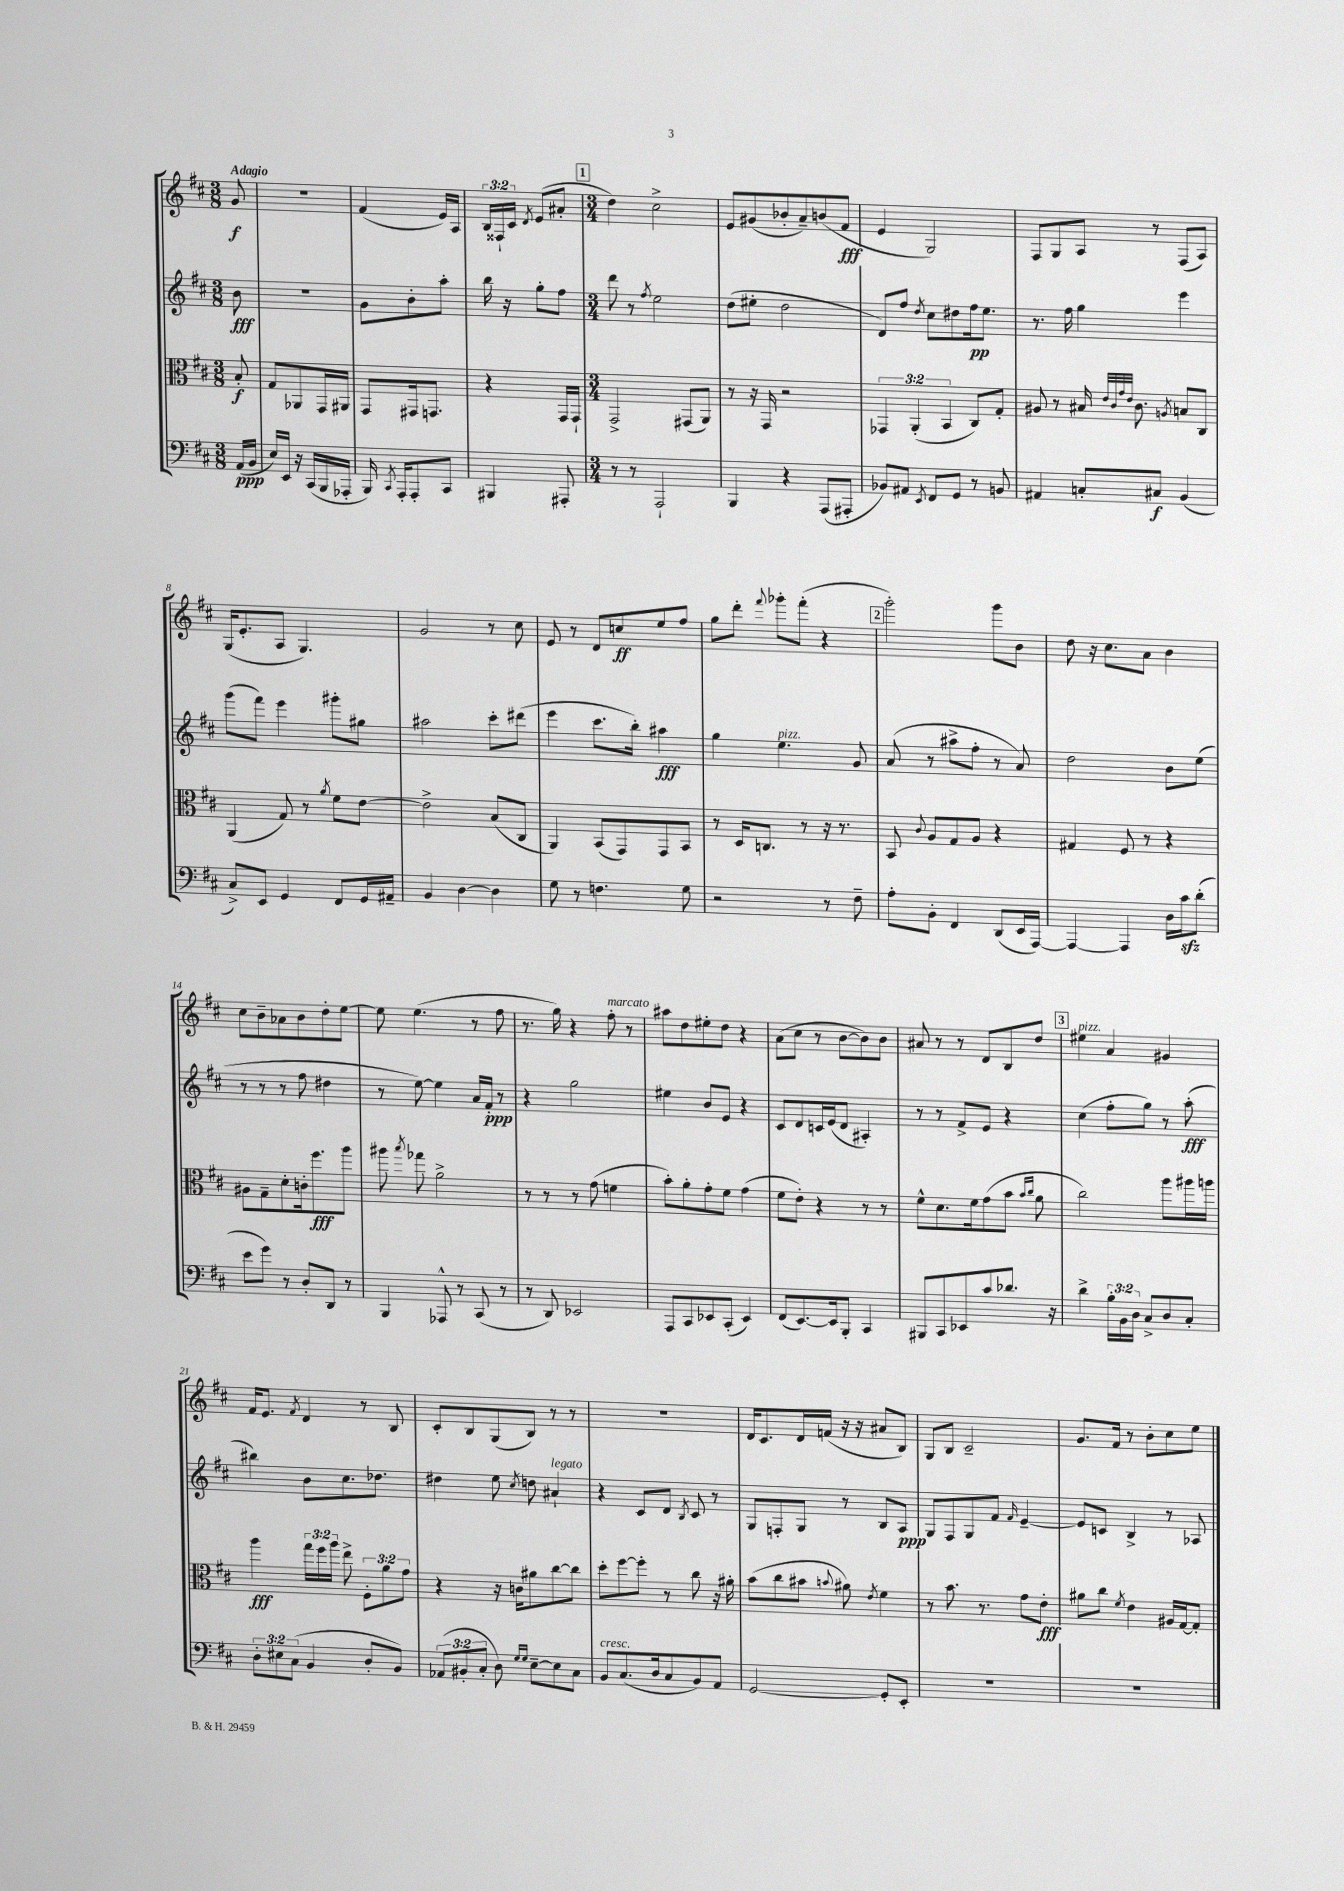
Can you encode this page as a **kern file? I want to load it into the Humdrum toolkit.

**kern	**kern	**kern	**kern
*staff4	*staff3	*staff2	*staff1
*clefF4	*clefC3	*clefG2	*clefG2
*k[f#c#]	*k[f#c#]	*k[f#c#]	*k[f#c#]
*M3/8	*M3/8	*M3/8	*M3/8
(16AA	8B'	8b	8g
16BB	.	.	.
=	=	=	=
16E)	8G	4.r	4.r
16EE	.	.	.
16r	8AA-	.	.
(16CC#	.	.	.
16BBB	16GG	.	.
16AAA-'	16AA#	.	.
=	=	=	=
16BBB)	8GG	8g	(4f#
8qCC#	.	.	.
16AAA'	.	.	.
8AAA'	16GG#	8b'	.
.	8.GG	.	.
8CC#	.	8aa'	16e)
.	.	.	16A
=	=	=	=
4BBB#	4r	16bb	24B
.	.	.	24F##`
.	.	16r	.
.	.	.	24c#
.	.	.	8qd
.	.	8gg'	(8e
8AAA#'	16GG	8ff#	8a#'
.	16GG`	.	.
=	=	=	=
*M3/4	*M3/4	*M3/4	*M3/4
8r	2GG^	8ddd	4dd)
8r	.	8r	.
.	.	8qff#	.
2AAA`	.	2ee	2cc#^
.	(8GG#	.	.
.	8AA)	.	.
=	=	=	=
4BBB	8r	(8dd	8e
.	16r	8ee#'	(8g#
.	16GG	.	.
4r	2r	2dd	8b-'
.	.	.	8a~)
(8AAA	.	.	(8b
8AAA#'	.	.	8f#
=	=	=	=
8BB-)	6GG-	8d)	4e
8AA#	.	8ff#	.
.	(6AA'	.	.
8qEE	.	8qdd	.
8FF#	.	8cc#	2G)
.	6BB	.	.
8GG	.	8dd#	.
8r	8C#)	16ff#	.
.	.	8.ee	.
8BB	8G'	.	.
=	=	=	=
4AA#	8A#	8.r	8F#
.	8r	.	8G
.	.	16ff#	.
8C'	16B#	4gg	8A
.	32qqe	.	.
.	32qqc#	.	.
.	32qqg	.	.
.	32qqe	.	.
.	8.c#	.	.
8C#	.	.	8r
.	8qA	.	.
(4BB	8B	4eee	(8F#
.	8C#	.	8A)
=	=	=	=
8C#^)	(4AA	(8ggg	(16G
.	.	.	8.e'
8EE	.	8fff#)	.
4GG	8G)	4eee	8A
.	8r	.	4.G)
.	8qa	.	.
8FF#	8f#	8ggg#'	.
16GG	[8e	8gg#	.
16AA#~	.	.	.
=	=	=	=
4BB	2e^]	2aa#	2g
[4D	.	.	.
4D]	(8B	8ccc#'	8r
.	8C#	(8ddd#	8cc#
=	=	=	=
8G	4AA)	4eee	8e
8r	.	.	8r
4.F	(8BB	8.ccc#	8d
.	8GG)	.	8cc
.	.	16bb')	.
.	8GG	4aa#	8ee
8G	8BB	.	8ff#
=	=	=	=
2r	8r	4gg	8gg
.	16D	.	8ddd'
.	8.C	.	.
.	.	.	8qqfff#
.	.	4.ee	8ggg-'
.	8r	.	(8fff#'
8r	16r	.	4r
.	8.r	.	.
8F#~	.	8g	.
=	=	=	=
8A'	8BB	(8a	2ggg')
.	8qqc#	.	.
8BB'	8A	8r	.
4FF#	8G	8aa#^	.
.	8A	8ff#'	.
(8DD	4r	8r	8ggg
16EE	.	8a)	8b
[16AAA)	.	.	.
=	=	=	=
4AAA_	4G#	2dd	8dd
.	.	.	16r
.	.	.	8.cc#
4AAA]	8F#	.	.
.	8r	.	8a
16D	4r	8b	4b
16c#	.	.	.
(8d'	.	(8ee	.
=	=	=	=
8e	8A#	8r	8cc#
8g)	8G~	8r	8b~
8r	8d'	8r	8a-
8D'	16c'	8ff#	8b
.	8.ff#	.	.
8DD	.	4dd#	8dd'
8r	8aa	.	[8ee
=	=	=	=
4BBB	8aa#	8r	8ee]
.	8qbb	.	.
.	8gg-	[8ee)	(4.ee
8AAA-^^	2a^	4ee]	.
8r	.	.	.
(8CC#	.	16a	8r
.	.	16f#'	.
8r	.	8r	8ff#
=	=	=	=
8r	8r	4r	8.r
8DD)	8r	.	.
.	.	.	16gg)
2EE-	8r	2gg	4r
.	(8g	.	.
.	4f	.	8ff#'
.	.	.	8r
=	=	=	=
8AAA	8b')	4ee#	8aa#
8CC#	8a'	.	8dd
8EE-	8g'	8b	8ee#'
(8CC#'	8f#	8e	8dd
4EE-)	(4g	4r	4r
=	=	=	=
(8FF#	8f#	8c#	(8a
[8.EE)	8e')	8d	8cc#
.	4r	16c	8r
16EE]	.	(16e	.
8BBB'	.	8d	[8b
4CC#	8r	4A#')	8b])
.	8r	.	8b
=	=	=	=
8BBB#	8f#^^	8r	8a#
8CC#	8.d	8r	8r
8EE-	.	8f#^	8r
.	16f#	.	.
8c#	(8g	8e	8d
8.d-	8b	4r	8B
.	16qqb	.	.
.	16qqcc#	.	.
.	8a	.	8dd
16r	.	.	.
=	=	=	=
4d^	2cc#)	(4cc#	4ee#
24B'	.	8ff#'	4a
24BB	.	.	.
24D	.	.	.
8C#^	.	8gg)	.
8D	8aa	8r	4g#
8C#'	16aa#	(8aa'	.
.	16aa	.	.
=	=	=	=
12D'	4aa	4bb#)	16f#
.	.	.	8.e
12E#	.	.	.
(12C#	.	.	.
.	.	.	8qf#
4BB	24gg	8b	4d
.	24ff#	.	.
.	24aa	.	.
.	8ee^	8.cc#	.
8D'	12F#'	.	8r
.	.	8.dd-	.
.	12a	.	.
8BB)	.	.	8B
.	12g	.	.
=	=	=	=
(12AA-	4r	4dd#	8c#'
12BB#'	.	.	.
.	.	.	8B
12C#'	.	.	.
8D)	16r	8ee	(8G
.	16c	.	.
16qqG	.	.	.
16qqG	.	8qcc#	.
[8E~	8a#	8dd	8B)
8E]	[8cc#	4a#`	8r
8C#	8cc#]	.	8r
=	=	=	=
8BB	8dd'	4r	2.r
(8.C#	[8ff#	.	.
.	8ff#']	8c#	.
16D	.	.	.
8C#	8r	8d	.
.	.	8qB	.
8BB)	8cc#	8c#	.
8AA	16r	8r	.
.	16a#'	.	.
=	=	=	=
[2GG	(8b	8G	16d
.	.	.	8.c#
.	8cc#	8F'	.
.	8b#	8G	16d
.	.	.	(16f
.	8qqb	.	.
.	8a#)	8r	16r
.	.	.	16r
.	8qe	.	.
8GG']	4f#	8B	8a#
8EE'	.	8A	8B)
=	=	=	=
2.r	8r	8G	8G
.	8.b	8F#	8B
.	.	8G	2c#~
.	8.r	.	.
.	.	8f#	.
.	.	16qqf#	.
.	8g	[4e~	.
.	8e'	.	.
=	=	=	=
2.r	8a#	8e]	8.g
.	8cc#	8c	.
.	.	.	16f#
.	8qf#	.	.
.	4e	4B^	8r
.	.	.	8b'
.	16A#	8r	8cc#
.	[16G	.	.
.	8G']	8A-	8ee
==	==	==	==
*-	*-	*-	*-
